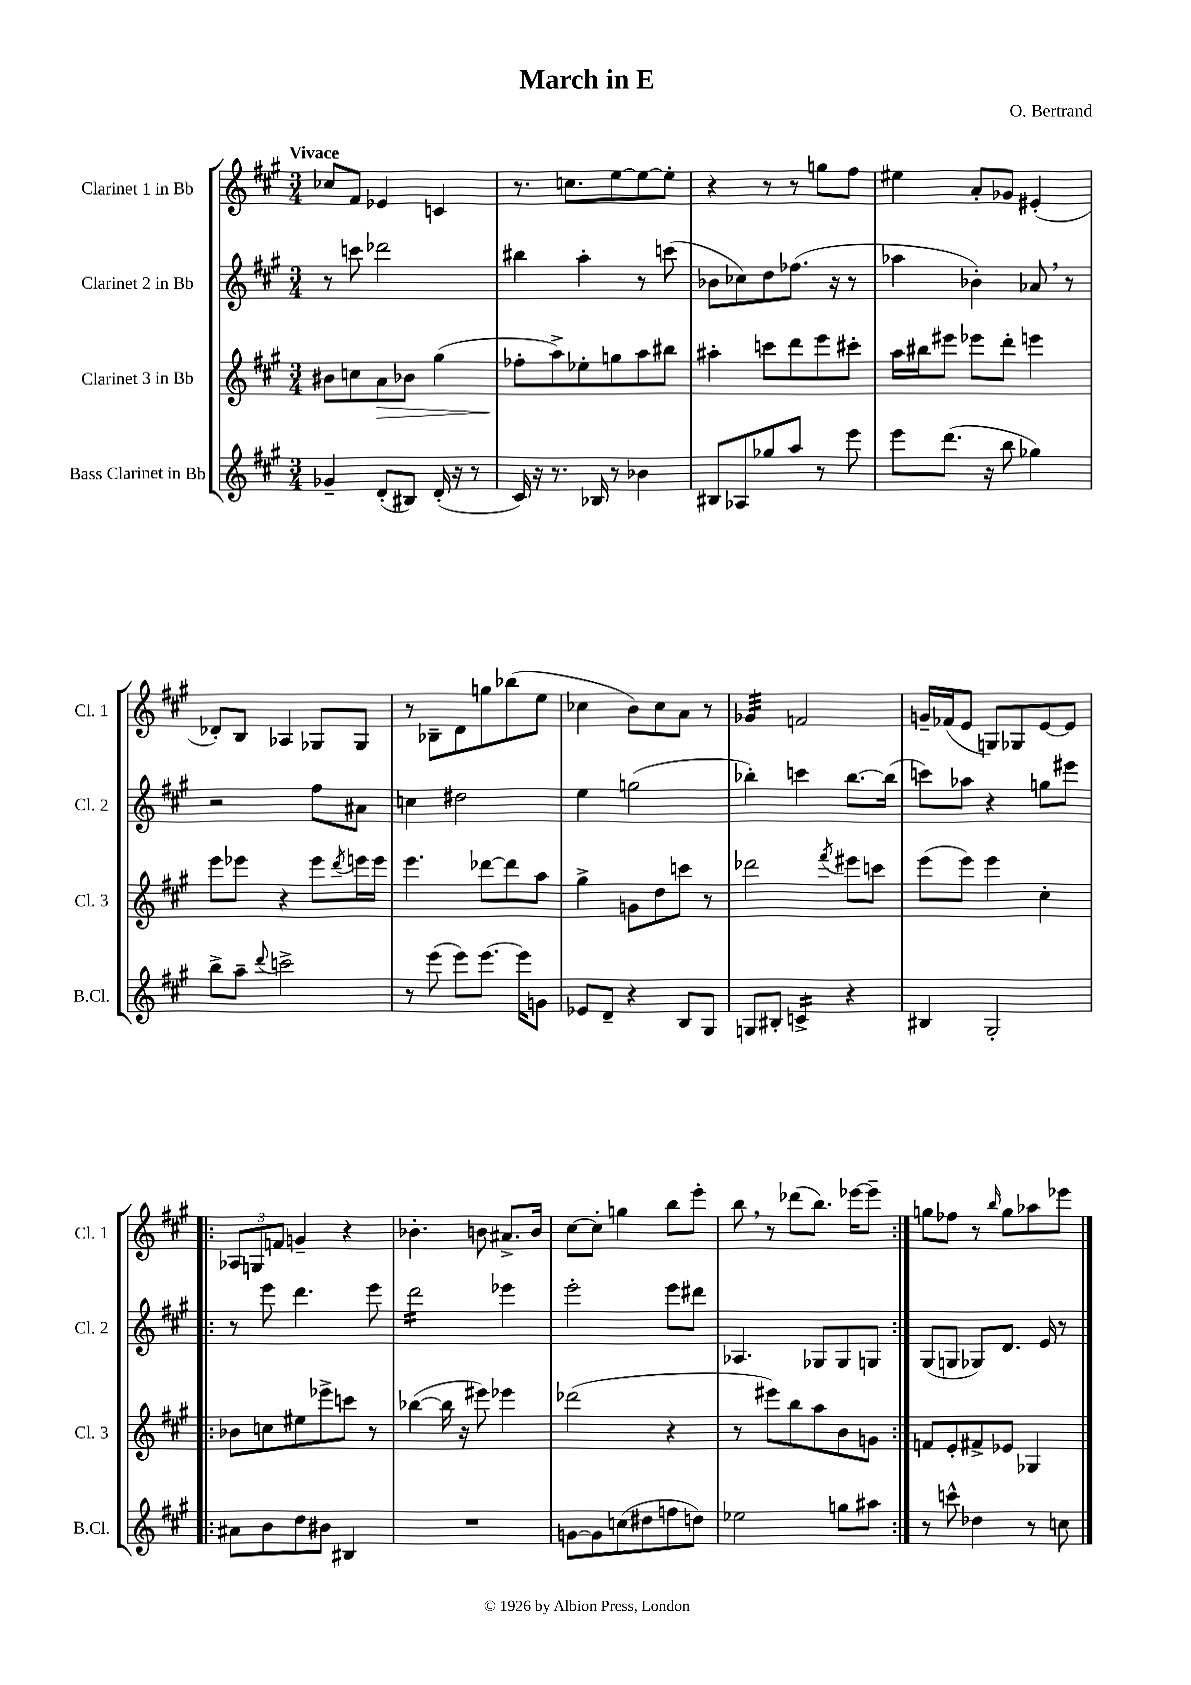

**kern	**kern	**kern	**kern
*staff4	*staff3	*staff2	*staff1
*clefG2	*clefG2	*clefG2	*clefG2
*k[f#c#g#]	*k[f#c#g#]	*k[f#c#g#]	*k[f#c#g#]
*M3/4	*M3/4	*M3/4	*M3/4
4g-~/	8b#\L	8r	8cc-/L
.	8cc\	8ccc\	8f#/J
(8d'/L	8a\	2ddd-\	4e-/
8B#/J)	8b-\J	.	.
(16d'/	(4gg#\	.	4c/
16r	.	.	.
8r	.	.	.
=	=	=	=
16c#/)	8ff-'\L	4bb#\	8.r
16r	.	.	.
8.r	8aa^\)	.	.
.	.	.	8.cc\L
.	8ee-'\	4aa'\	.
16B-/	.	.	.
8r	8gg\	.	[8ee\
4b-\	8aa\	8r	8ee\_
.	8bb#\J	(8ccc\	8ee'\]J
=	=	=	=
8B#/L	4aa#'\	8b-\L	4r
8A-/	.	8cc-\)	.
8gg-/	8ccc\L	8dd\	8r
8aa/J	8ddd\	(8.ff-\J	8r
8r	8eee\	.	8gg\L
.	.	16r	.
8eee\	8ccc#'\J	8r	8ff#\J
=	=	=	=
8eee\L	16aa\LL	4aa-\	4ee#\
.	16bb#\J	.	.
(8.ddd\J	8eee#\J	.	.
.	8eee-\L	4b-'\)	8a'/L
16r	.	.	.
8bb\	8ddd'\J	.	8g-/J
4gg-\)	4eee\	8a-/	(4e#'/
.	.	8r	.
=	=	=	=
8bb^\L	8eee\L	2r	8d-'/L)
8aa~\J	8eee-\J	.	8B/J
8qqddd/	.	.	.
2ccc^\	4r	.	4A-/
.	8eee-\L	8ff#\L	8G-/L
.	8qddd/	.	.
.	16eee\L	8a#\J	8G-/J
.	16eee\JJ	.	.
=	=	=	=
8r	4.eee\	4cc\	8r
(8eee\	.	.	8B-~\L
8eee\L)	.	2dd#\	8d\
[8.eee\J	[8ddd-\L	.	8gg\
.	8ddd-\]	.	(8bb-\
16eee\]LK	.	.	.
8g\J	8aa\J	.	8ee\J
=	=	=	=
8e-/L	4gg#^\	4ee\	4cc-\
8d~/J	.	.	.
4r	8g\L	(2gg\	8b\L)
.	8dd\	.	8cc-\
8B/L	8ccc\J	.	8a\J
8G#/J	8r	.	8r
=	=	=	=
8G/L	2ddd-\	4bb-'\)	4g-/
8B#'/J	.	.	.
4c^/	.	4ccc\	2f/
.	8qfff#/	.	.
4r	8eee#\L	[8.bb-\L	.
.	8ccc\J	.	.
.	.	(16bb-\]Jk	.
=	=	=	=
4B#/	(8eee\L	8ccc\L)	16g~/LL
.	.	.	(16f-/J
.	8eee\J)	8aa-\J	8e/J
2G#'/	4eee\	4r	8G/L)
.	.	.	8G-/
.	4cc#'\	8gg\L	[8e/
.	.	8eee#\J	8e/]J
=!|:	=!|:	=!|:	=!|:
8a#\L	8b-\L	8r	12A-/L
.	.	.	12G/
8b\	8cc\	8eee\	.
.	.	.	12f/J
8dd\	8ee#\	4.ddd\	4g~/
8b#\J	8eee-^\	.	.
4B#/	8ccc\J	.	4r
.	8r	8eee\	.
=	=	=	=
2.r	([4bb-\	2ddd\	4.b-'\
.	16bb-\]	.	.
.	16r	.	.
.	8eee#\)	.	8b\
.	4eee-\	4eee-\	8.a#^/L
.	.	.	16b/Jk
=	=	=	=
[8g\L	(2ddd-\	2eee'\	[8cc#\L
8g\]	.	.	8cc#'\]J
(8cc\	.	.	4gg\
8dd#\	.	.	.
8ff\	4r	8eee\L	8bb\L
8dd\J)	.	8ddd#\J	8eee'\J
=	=	=	=
2ee-\	8r	4.A-/	8bb\
.	8eee#\L)	.	8r
.	8bb\	.	(8ddd-\L
.	8aa\	8G-/L	8.bb\J)
8gg\L	8b\	8G-/	.
.	.	.	[16eee-\LK
8aa#\J	8g\J	8G/J	8eee-~\]J
=:|!	=:|!	=:|!	=:|!
8r	8f/L	(8G#/L	8gg\L
8ccc^^\	8e'/	8G/J	8ff-\J
4dd-\	8f#^/	8G-/L)	8r
.	.	.	16qqbb/
.	8e-/J	8.d/J	8gg\L
8r	4G-/	.	8aa-\
.	.	16e/	.
8cc\	.	8r	8eee-\J
==	==	==	==
*-	*-	*-	*-
